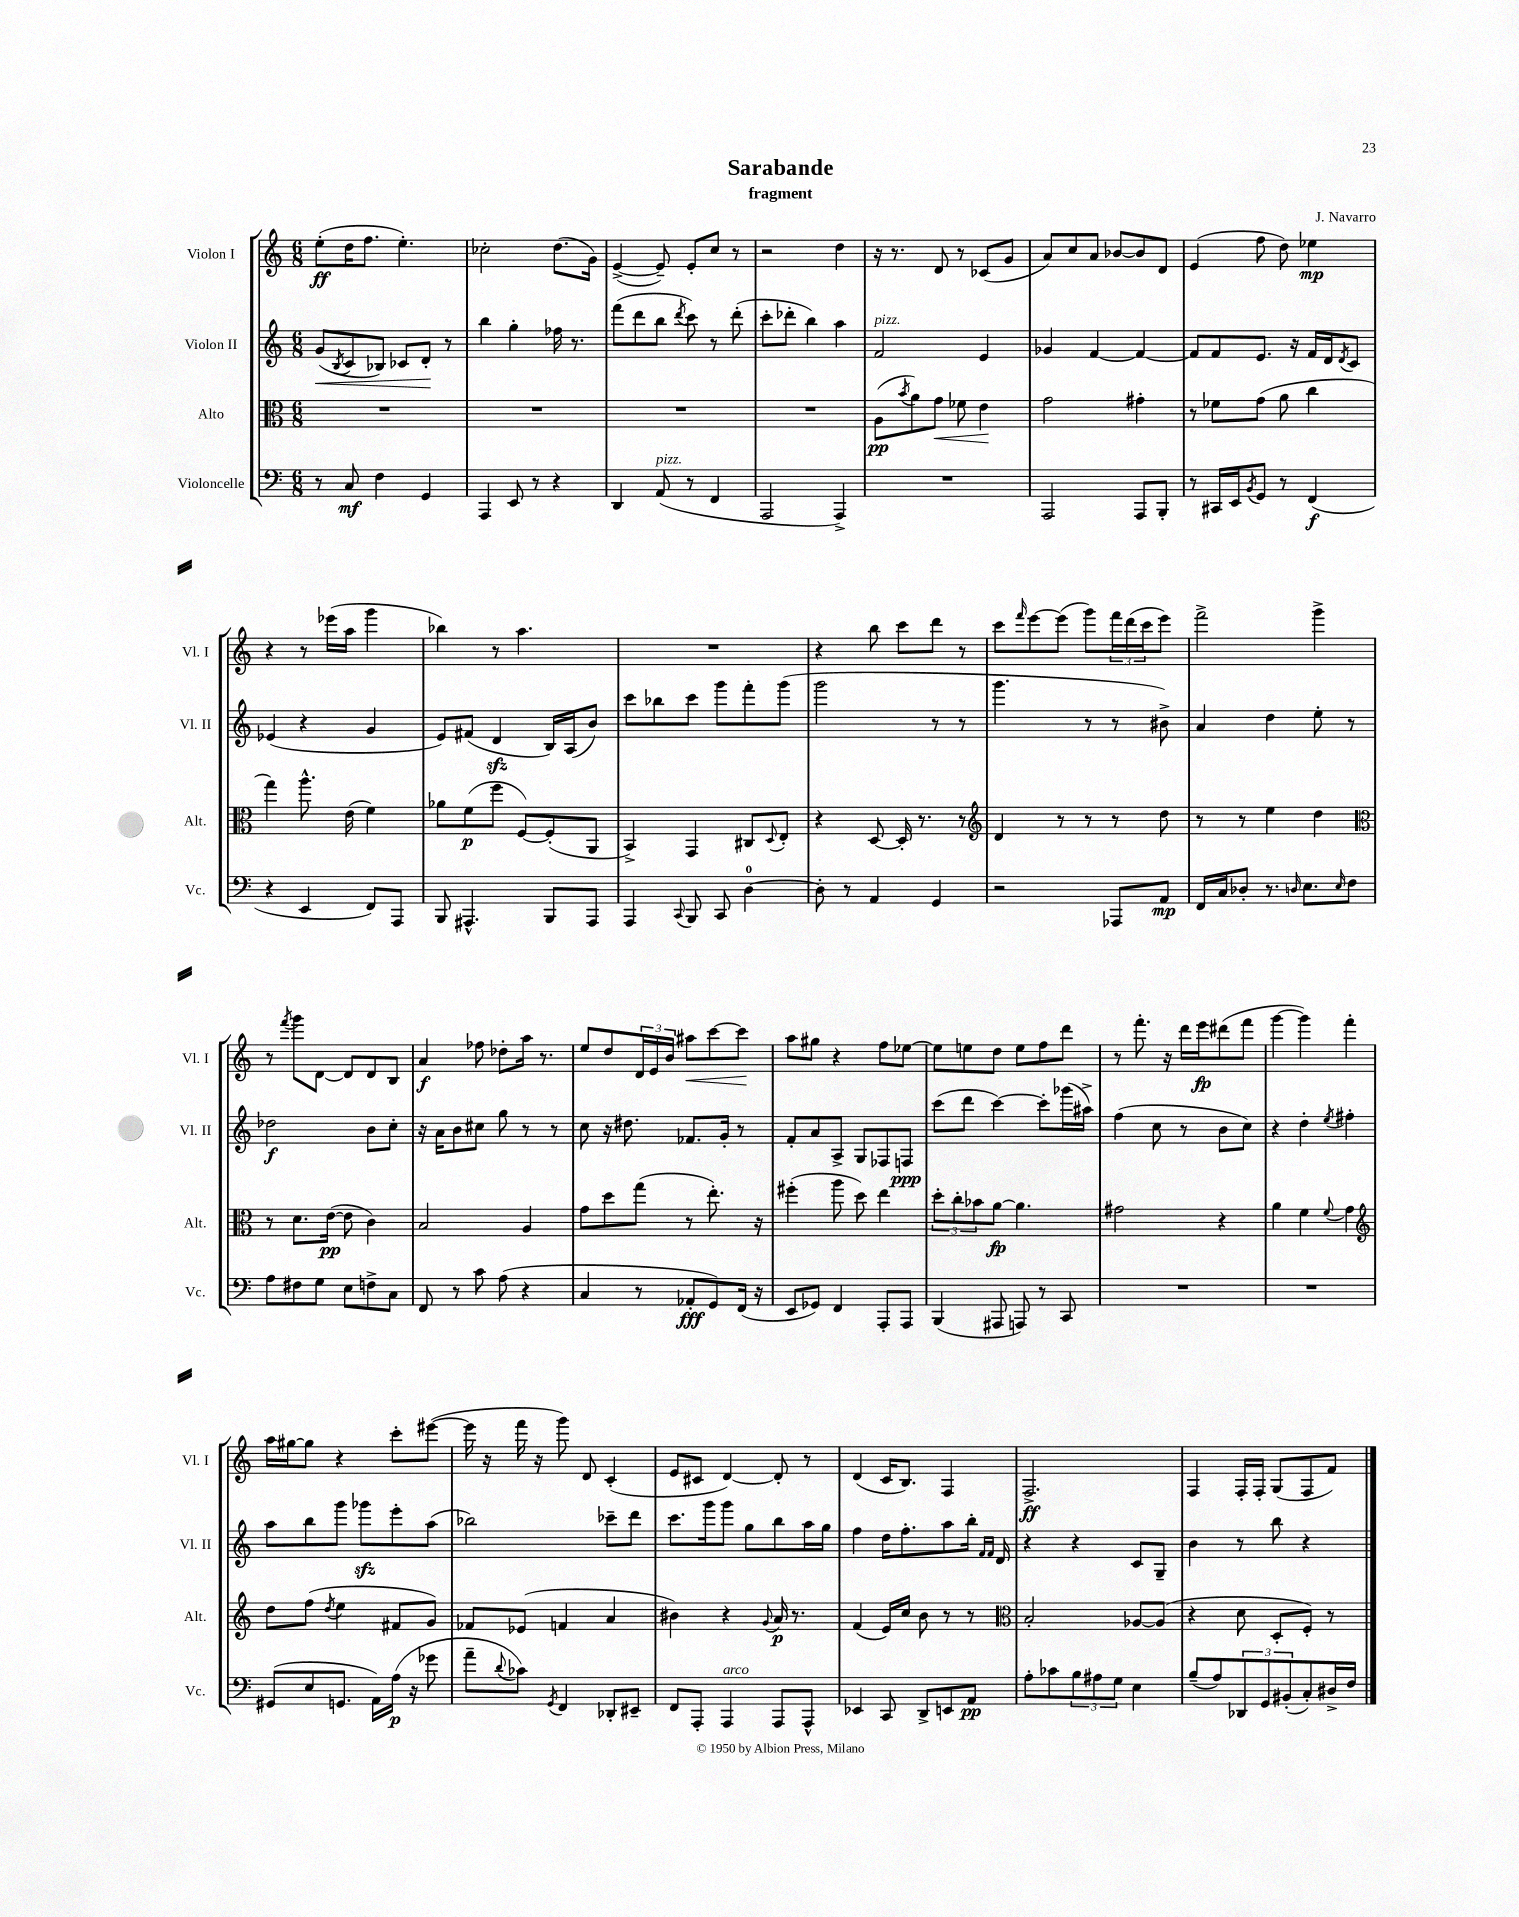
\header { title = "Sarabande" composer = "J. Navarro" subtitle = "fragment" }
<<
\new StaffGroup <<
\new Staff = "s0" \with { instrumentName = "Violon I" shortInstrumentName = "Vl. I" } {
    \clef treble \key c \major \numericTimeSignature \time 6/8
    e''8-.\ff( d''16 f''8. e''4.-.) |
    ces''2-. d''8.( g'16) |
    e'4~->( e'8--) e'8-. c''8 r8 |
    r2 d''4 |
    r16 r8. d'8 r8 ces'8( g'8 |
    a'8) c''8 a'8 bes'8~ bes'8 d'8 |
    e'4( f''8 d''8) ees''4\mp |
    r4 r8 ees'''16( a''16 g'''4 |
    bes''4) r8 a''4. |
    R2. |
    r4 b''8 c'''8 d'''8 r8 |
    c'''8 \grace { f'''16 } e'''8~ e'''8( g'''8) \tuplet 3/2 { f'''16 d'''16( c'''16 } e'''8) |
    f'''2-> g'''4-> |
    r8 \acciaccatura { f'''8 } g'''8 d'8~ d'8 d'8 b8 |
    a'4\f fes''8 des''8-. a''16 r8. |
    e''8 d''8 \tuplet 3/2 { d'16 e'16 b'16 } ais''8\< c'''8~ c'''8\! |
    a''8 gis''8 r4 f''8 ees''8~ |
    ees''8 e''8 d''8 e''8 f''8 d'''8 |
    r8 f'''8.-. r16 d'''16 e'''16\fp dis'''8( f'''8 |
    g'''4~ g'''4) f'''4-. |
    a''16 gis''16~ gis''8 r4 c'''8-. eis'''8~( |
    eis'''16 r16 f'''16 r16 g'''8) d'8 c'4-.( |
    e'8 cis'8 d'4~) d'8-. r8 |
    d'4( c'16 b8.) f4 |
    f2.->\ff |
    f4 f16-. f16-. g8( f8 f'8) \bar "|." |
}
\new Staff = "s1" \with { instrumentName = "Violon II" shortInstrumentName = "Vl. II" } {
    \clef treble \key c \major \numericTimeSignature \time 6/8
    g'8\<( \acciaccatura { b8 } c'8 bes8) ces'8 d'8-.\! r8 |
    b''4 g''4-. fes''16 r8. |
    f'''8( d'''8 b''8 \acciaccatura { d'''8 } c'''8) r8 d'''8-.( |
    c'''8-. des'''8-. b''4) a''4 |
    f'2^\markup { \italic "pizz." } e'4 |
    ges'4 f'4~ f'4~ |
    f'8 f'8 e'8. r16 f'16 d'16 \acciaccatura { d'8 } c'8 |
    ees'4( r4 g'4 |
    e'8) fis'8( d'4\sfz b16) a16( b'8) |
    c'''8 bes''8 c'''8 g'''8 f'''8-. g'''8( |
    g'''2 r8 r8 |
    g'''4. r8 r8 bis'8->) |
    a'4 d''4 e''8-. r8 |
    des''2\f b'8 c''8-. |
    r16 a'16 b'8 cis''8 g''8 r8 r8 |
    c''8 r16 dis''8. fes'8. g'16-. r8 |
    f'8-. a'8 a8-> g8 fes8 f8\ppp |
    c'''8( d'''8 c'''4~) c'''8-. ges'''16( ais''16->) |
    f''4( c''8 r8 b'8 c''8) |
    r4 d''4-. \acciaccatura { e''8 } fis''4-. |
    a''8 b''8 g'''8 ges'''8\sfz e'''8-. a''8( |
    bes''2) ces'''8-- d'''8 |
    c'''8. g'''16 g'''8 g''8 b''8 a''16 g''16 |
    f''4 d''16 f''8.-. a''8 b''16-. \grace { f'16 f'16 } d'16 |
    r4 r4 c'8 g8-- |
    b'4 r8 b''8 r4 \bar "|." |
}
\new Staff = "s2" \with { instrumentName = "Alto" shortInstrumentName = "Alt." } {
    \clef alto \key c \major \numericTimeSignature \time 6/8
    R2. |
    R2. |
    R2. |
    R2. |
    a8\pp( \acciaccatura { b'8 } a'8) g'8\< fes'8 e'4\! |
    g'2 gis'4-. |
    r8 fes'8 g'8( a'8 c''4 |
    g''4) a''8.-^ e'16( f'4) |
    aes'8 f'8\p( f''8 f8~) f8-.( a,8 |
    b,4->) g,4 cis8 \appoggiatura { d8 } e8-. |
    r4 d8~ d16-. r8. r8 |
    \clef treble d'4 r8 r8 r8 d''8 |
    r8 r8 e''4 d''4 |
    \clef alto r8 d'8. e'16~\pp( e'8 c'4) |
    b2 a4 |
    g'8 d''8 g''8( r8 e''8.-.) r16 |
    fis''4-.( a''8 d''8) e''4 |
    \tuplet 3/2 { d''8-. c''8-. bes'8 } a'8~\fp a'4. |
    gis'2 r4 |
    a'4 f'4 \appoggiatura { f'8 } g'4 |
    \clef treble d''8 f''8( \acciaccatura { d''8 } e''4 fis'8 g'8) |
    fes'8 ees'8( f'4 a'4 |
    bis'4) r4 \appoggiatura { g'8 } a'16\p r8. |
    f'4( e'16) c''16 b'8 r8 r8 |
    \clef alto b2-. aes8~ aes8( |
    r4 d'8 d8-. f8-.) r8 \bar "|." |
}
\new Staff = "s3" \with { instrumentName = "Violoncelle" shortInstrumentName = "Vc." } {
    \clef bass \key c \major \numericTimeSignature \time 6/8
    r8 c8\mf f4 g,4 |
    a,,4 e,8 r8 r4 |
    d,4 a,8^\markup { \italic "pizz." }( r8 f,4 |
    a,,2 a,,4->) |
    R2. |
    a,,2 a,,8 b,,8-. |
    r8 cis,16 e,16 \acciaccatura { b,8 } g,8 r8 f,4\f( |
    r4 e,4 f,8) a,,8 |
    b,,8 ais,,4.-^ b,,8 ais,,8 |
    a,,4 \appoggiatura { c,8 } b,,8 c,8 d4-0~ |
    d8-. r8 a,4 g,4 |
    r2 aes,,8 a,8\mp |
    f,16 c16 des8-. r8. \grace { d16 } e8. \grace { e16 } f8 |
    a8 fis8 g8 e8 f8-> c8 |
    f,8 r8 c'8 a8( r4 |
    c4 r8 aes,8-.\fff g,8) f,16( r16 |
    e,8 ges,8) f,4 a,,8-. a,,8 |
    b,,4( ais,,8 a,,8) r8 c,8 |
    R2. |
    R2. |
    gis,8( e8 g,8. a,16) a16\p( r16 ges'8 |
    a'8-- \appoggiatura { d'8 } ces'8) \acciaccatura { g,8 } f,4 des,8-. eis,8-- |
    f,8 a,,8-. a,,4^\markup { \italic "arco" } a,,8 a,,8-^ |
    ees,4 c,8 d,8-> e,8 a,8\pp |
    a8-. ces'8 \tuplet 3/2 { b8 ais8 g8 } e4 |
    b8--( a8) \tuplet 3/2 { des,8 g,8 bis,8-.( } c8-.) dis16-> f16 \bar "|." |
}
>>
>>
\layout { \context { \Score \remove "Bar_number_engraver" } }
